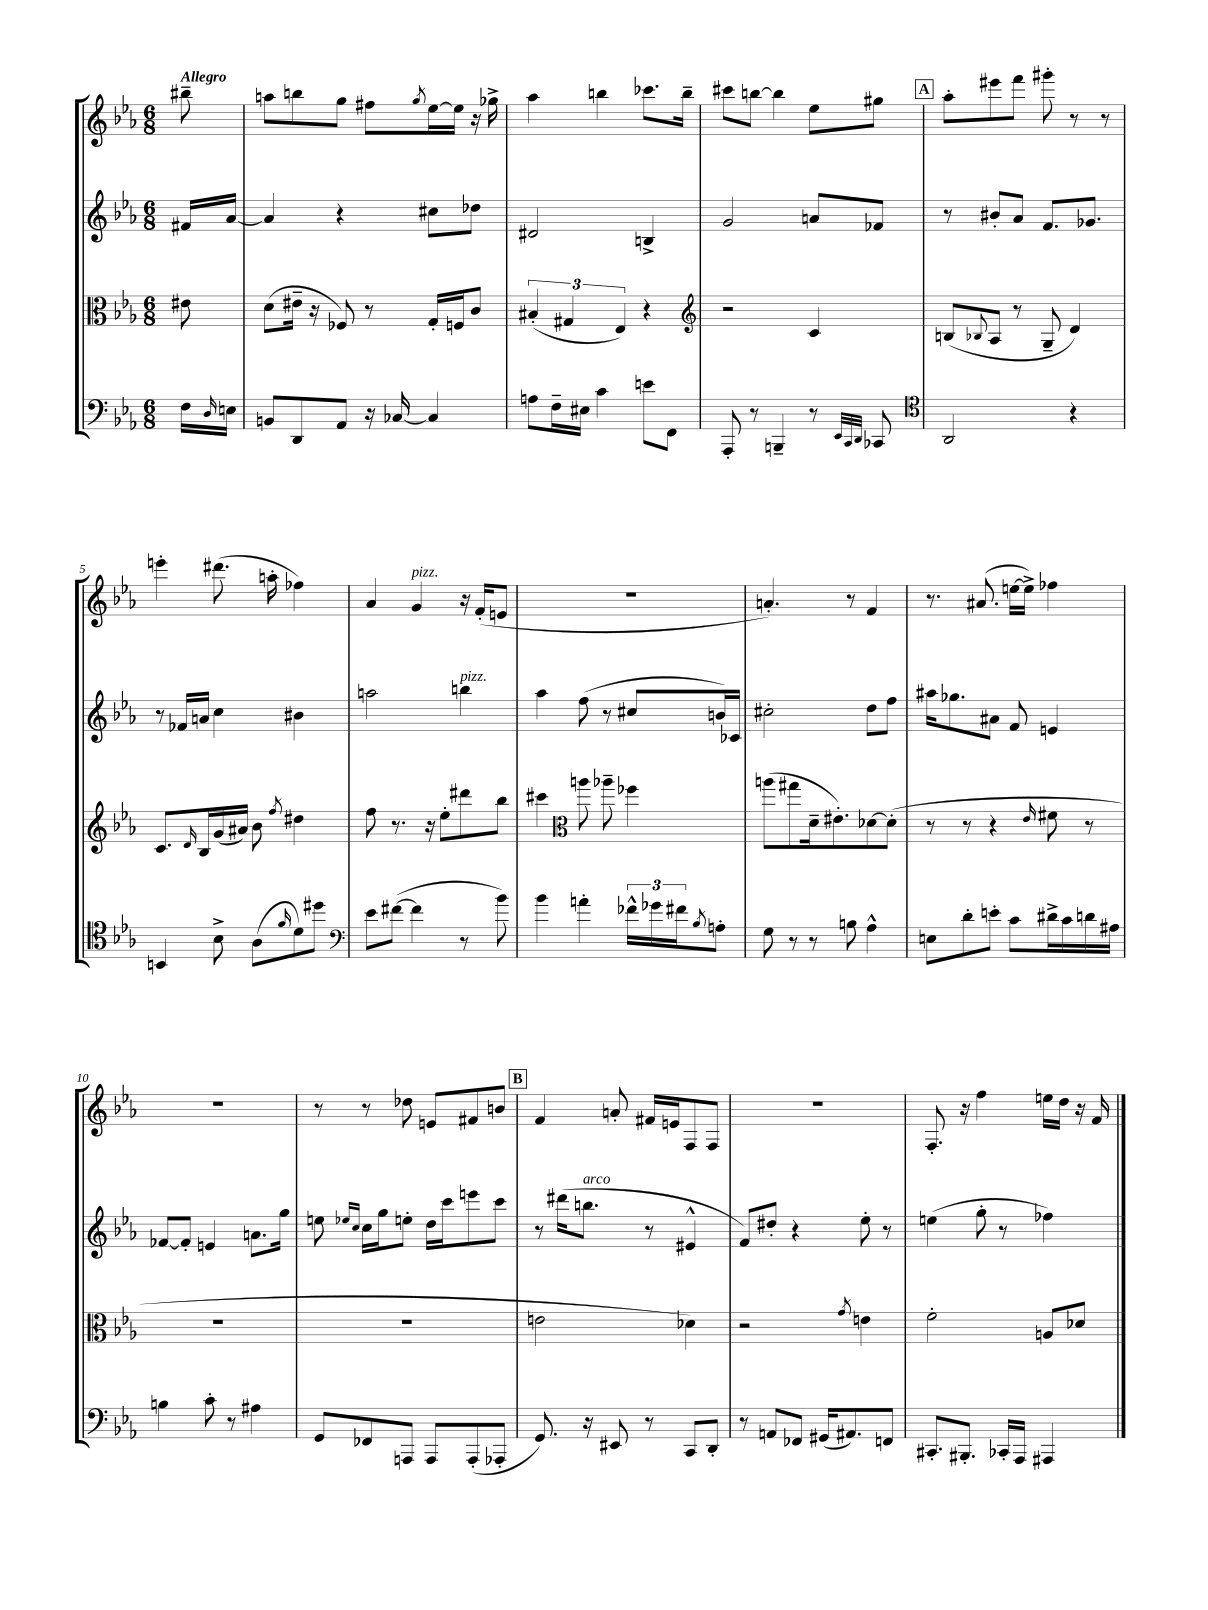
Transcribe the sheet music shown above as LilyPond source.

<<
\new StaffGroup <<
\new Staff = "s0" {
    \clef treble \key ees \major \numericTimeSignature \time 6/8 \partial 8 \tempo "Allegro"
    bis''8-- |
    a''8 b''8 g''8 fis''8 \acciaccatura { g''8 } ees''16~ ees''16 r16 ges''16-> |
    aes''4 b''4 ces'''8. b''16-- |
    cis'''8 b''8~ b''4 ees''8 gis''8 |
    \mark \markup { \box "A" } aes''8-. eis'''8 f'''8 gis'''8-. r8 r8 |
    e'''4-. dis'''8.( a''16-. fes''4) |
    aes'4 g'4^\markup { \italic "pizz." } r16 f'16-.( e'8 |
    R2. |
    a'4.-.) r8 f'4 |
    r8. ais'8.( e''16~ e''16->) fes''4 |
    R2. |
    r8 r8 des''8 e'8 fis'8 b'8 |
    \mark \markup { \box "B" } f'4 a'8-. fis'16 e'16 f8 f8 |
    R2. |
    f8.-. r16 f''4 e''16 d''16 r16 f'16 \bar "|." |
}
\new Staff = "s1" {
    \clef treble \key ees \major \numericTimeSignature \time 6/8 \partial 8
    fis'16 aes'16~ |
    aes'4 r4 cis''8 des''8 |
    dis'2 b4-> |
    g'2 a'8 fes'8 |
    \mark \markup { \box "A" } r8 bis'8-. aes'8 f'8. ges'8. |
    r8 fes'16 a'16 c''4 bis'4 |
    a''2 b''4^\markup { \italic "pizz." } |
    aes''4 f''8( r8 cis''8 b'16) ces'16 |
    cis''2-. d''8 f''8 |
    ais''16 ges''8. ais'8 f'8 e'4 |
    fes'8~ fes'8-. e'4 a'8. g''16 |
    e''8 \grace { ees''16 c''16 } c''16 g''16 e''8-. d''16 c'''16 e'''8 c'''8 |
    \mark \markup { \box "B" } r8 dis'''16( b''8.^\markup { \italic "arco" } r8 eis'4-^ |
    f'8) dis''8-. r4 ees''8-. r8 |
    e''4( g''8-. r8 fes''4) \bar "|." |
}
\new Staff = "s2" {
    \clef alto \key ees \major \numericTimeSignature \time 6/8 \partial 8
    eis'8 |
    d'8( eis'16-- r16 fes8) r8 g16-. f16 c'8 |
    \tuplet 3/2 { bis4-.( gis4 ees4) } r4 |
    \clef treble r2 c'4 |
    \mark \markup { \box "A" } b8( \appoggiatura { bes8 } aes8 r8 g8-- d'4) |
    c'8. \grace { d'16 } bes16 g'16( ais'16) bes'8 \acciaccatura { f''8 } dis''4 |
    f''8 r8. r16 ees''8-. dis'''8 bes''8 |
    cis'''4 \clef alto a''8 aes''8-- fes''4 |
    a''8( gis''8 d'16-- eis'8.-.) des'8~ des'8-.( |
    r8 r8 r4 \grace { ees'16 } fis'8 r8 |
    R2. |
    R2. |
    \mark \markup { \box "B" } e'2 des'4) |
    r2 \acciaccatura { g'8 } e'4 |
    f'2-. a8 des'8 \bar "|." |
}
\new Staff = "s3" {
    \clef bass \key ees \major \numericTimeSignature \time 6/8 \partial 8
    f16 \grace { d16 } e16 |
    b,8 d,8 aes,8 r16 ces16~ ces4 |
    a8 f16-- eis16 c'4 e'8 f,8 |
    aes,,8-. r8 b,,4-- r8 \grace { ees,32 c,32 d,32 } ces,8 |
    \mark \markup { \box "A" } \clef tenor aes,2 r4 |
    b,4 bes8-> aes8( \grace { f'16 } d'8) dis''8 |
    \clef bass ees'8 fis'8~( fis'4 r8 bes'8) |
    bes'4 a'4-. \tuplet 3/2 { fes'16-^ ges'16 fis'16 } \acciaccatura { bes8 } a8-. |
    g8 r8 r8 b8 aes4-^ |
    e8 d'8-. e'8-. c'8 dis'16-> c'16 d'16 ais16 |
    b4 c'8-. r8 ais4 |
    g,8 fes,8 a,,8 a,,8 a,,8-.( aes,,8-. |
    \mark \markup { \box "B" } g,8.) r16 eis,8 r8 c,8 d,8-. |
    r8 a,8 fes,8 gis,16( ais,8.) f,8 |
    cis,8.-. bis,,8.-. ces,16-. aes,,16 ais,,4 \bar "|." |
}
>>
>>
